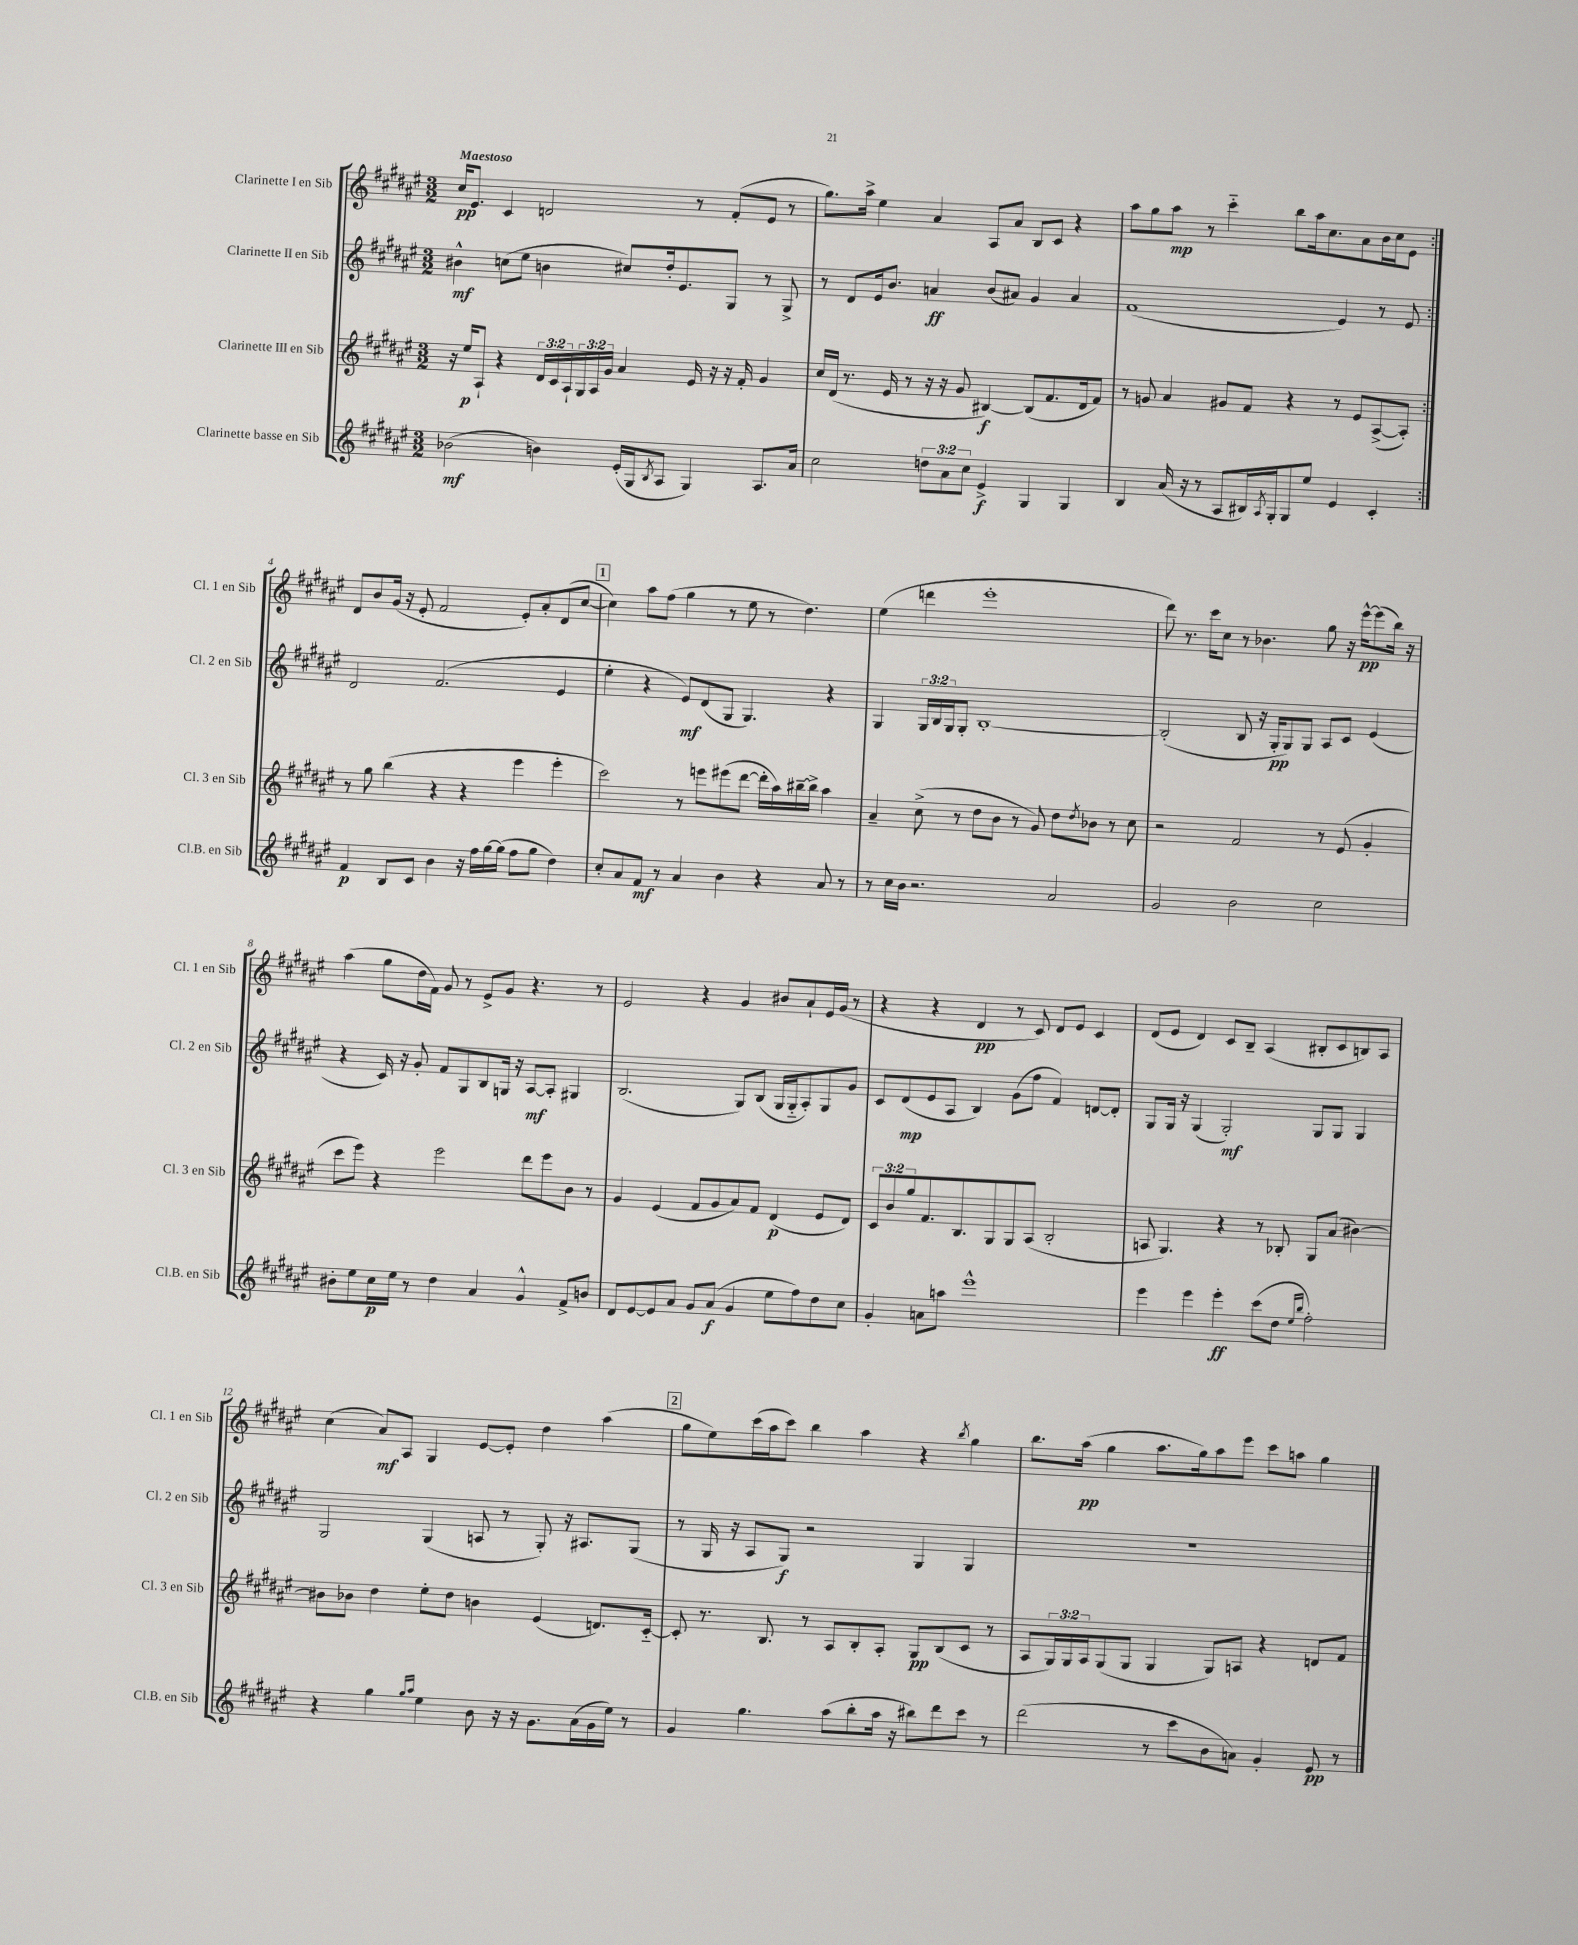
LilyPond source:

<<
\new StaffGroup <<
\new Staff = "s0" \with { instrumentName = "Clarinette I en Sib" shortInstrumentName = "Cl. 1 en Sib" } {
    \clef treble \key fis \major \numericTimeSignature \time 3/2 \tempo "Maestoso"
    \repeat volta 2 { cis''16\pp eis'8. cis'4 d'2 r8 fis'8-.( eis'8 r8 |
    gis''8.) ais''16-> eis''4 ais'4 ais8 ais'8 b8 cis'8 r4 |
    ais''8 gis''8 ais''8\mp r8 cis'''4-_ b''8 ais''16 cis''8. ais'8 b'16 cis''16 eis'8 | }
    dis'8 b'8 gis'16( r16 eis'8-. fis'2 eis'8-.) ais'8-. dis'8( cis''8~ |
    \mark \markup { \box "1" } cis''4) ais''8 fis''8( gis''4 r8 eis''8 r8 dis''4.) |
    eis''4( d'''4 eis'''1-. |
    dis'''8) r8. cis'''16 cis''8 r8 bes'4. gis''8 r16 eis'''16~-^\pp eis'''8( b''16) r16 |
    ais''4( gis''8 dis''16 fis'16) gis'8 r8 eis'8-> gis'8 r4. r8 |
    eis'2 r4 gis'4 bis'8 ais'8-! eis'16 gis'16( r8 |
    r4 r4 dis'4\pp r8 cis'8) dis'8 eis'8 cis'4 |
    dis'8( eis'8 dis'4) cis'8 b8-- ais4( bis8-. cis'8 b8) ais8 |
    cis''4( ais'8\mf) ais8 gis4 eis'8~ eis'8-. dis''4 ais''4( |
    \mark \markup { \box "2" } gis''8 eis''8) cis'''16( ais''16 cis'''8) b''4 ais''4 r4 \acciaccatura { b''8 } gis''4 |
    b''8. ais''16\pp( gis''4 ais''8. gis''16) ais''8 eis'''8 cis'''8 a''8 gis''4 \bar "|." |
}
\new Staff = "s1" \with { instrumentName = "Clarinette II en Sib" shortInstrumentName = "Cl. 2 en Sib" } {
    \clef treble \key fis \major \numericTimeSignature \time 3/2 \override Staff.TupletNumber.text = #tuplet-number::calc-fraction-text
    \repeat volta 2 { bis'4-^\mf c''8( eis''8 b'4 cis''8) dis''16-. eis'8. gis8 r8 gis8-> |
    r8 dis'8 eis'16 b'8. a'4\ff b'8( ais'8) gis'4 ais'4 |
    fis'1( eis'4) r8 eis'8 | }
    dis'2 fis'2.( eis'4 |
    \mark \markup { \box "1" } eis''4-. r4 eis'8\mf) dis'8( gis8 gis4.) r4 |
    gis4 \tuplet 3/2 { gis16 b16 gis16 } gis8-. b1~-. |
    b2-.( b8 r16 gis16-.\pp gis8) gis8 ais8 cis'8 eis'4( |
    r4 cis'16) r16 gis'8-. fis'8 gis8 b8 g16 r16 ais8~\mf ais8-. gis4 |
    b2.( gis8) b8( gis16 gis16-_ ais8-.) gis8 gis'8 |
    cis'8 dis'8\mp( eis'8 ais8 b4) gis'8( fis''8 fis'4) d'8~ d'8-. |
    gis8 gis16 r16 gis4( gis2-.\mf) gis8 gis8 gis4 |
    gis2 gis4( a8 r8 gis8-.) r16 ais8. gis8( |
    \mark \markup { \box "2" } r8 gis16 r16 ais8 gis8\f) r2 gis4 gis4 |
    R1. \bar "|." |
}
\new Staff = "s2" \with { instrumentName = "Clarinette III en Sib" shortInstrumentName = "Cl. 3 en Sib" } {
    \clef treble \key fis \major \numericTimeSignature \time 3/2 \override Staff.TupletNumber.text = #tuplet-number::calc-fraction-text
    \repeat volta 2 { r16 eis''16\p ais8-! r4 \tuplet 3/2 { dis'16 cis'16 ais16-! } \tuplet 3/2 { gis16 ais16 gis'16 } ais'4 eis'16 r16 r16 fis'16-. gis'4 |
    cis''16 dis'16( r8. eis'16 r8 r16 r16 gis'8 bis4~\f) bis8( fis'8. dis'16 fis'8) |
    r8 g'8 ais'4 gis'8 fis'8 r4 r8 eis'8 ais8~->( ais8-.) | }
    r8 gis''8 b''4( r4 r4 eis'''4 eis'''4-. |
    \mark \markup { \box "1" } cis'''2) r8 e'''8 eis'''8( dis'''8~ dis'''16-. ais''16) bis''16~-- bis''16-> ais''4 |
    ais'4-- cis''8->( r8 dis''8 b'8 r8 gis'8) dis''8 \acciaccatura { dis''8 } bes'8 r8 cis''8 |
    r2 fis'2 r8 eis'8( gis'4-. |
    cis'''8 eis'''8) r4 eis'''2 dis'''8 eis'''8 b'8 r8 |
    gis'4 eis'4( fis'8 gis'8 ais'8) fis'8 dis'4\p( eis'8 dis'8) |
    \tuplet 3/2 { cis'8 b'8 gis''8 } fis'8. b8. gis8 gis8 ais8( b2-. |
    a8 gis4.) r4 r8 bes8-. gis8 ais'8( bis'4~) |
    bis'8 bes'8 dis''4 eis''8-. dis''8 b'4 eis'4( d'8.) cis'16~-_ |
    \mark \markup { \box "2" } cis'8-. r8. b8. r8 ais8 b8-. ais8-. gis8\pp b8( cis'8 r8 |
    ais8 \tuplet 3/2 { gis16) gis16 ais16 } gis8( gis8 gis4 gis8) a8 r4 d'8 fis'8 \bar "|." |
}
\new Staff = "s3" \with { instrumentName = "Clarinette basse en Sib" shortInstrumentName = "Cl.B. en Sib" } {
    \clef treble \key fis \major \numericTimeSignature \time 3/2 \override Staff.TupletNumber.text = #tuplet-number::calc-fraction-text
    \repeat volta 2 { bes'2\mf( b'4) eis'16-.( gis16 \acciaccatura { b8 } ais8 gis4) ais8. ais'16 |
    cis''2 \tuplet 3/2 { d''8 ais'8 cis''8 } eis'4->\f gis4 gis4 |
    b4 ais'16( r16 r8 ais8 bis16) \acciaccatura { ais8 } gis16-. gis8 eis''8 eis'4 cis'4-. | }
    fis'4\p b8 cis'8 b'4 r16 fis''16 gis''16~ gis''16( fis''8 gis''8 dis''4) |
    \mark \markup { \box "1" } cis''8-. ais'8 fis'8\mf r8 ais'4 b'4 r4 ais'8 r8 |
    r8 cis''16 b'16 r2. ais'2 |
    gis'2 b'2 cis''2 |
    bis'8-. eis''8 cis''16\p eis''16 r8 dis''4 ais'4 gis'4-^ fis'8-> b'8 |
    dis'8 eis'8~ eis'8 ais'8 gis'8 ais'8\f( gis'4 eis''8 fis''8) dis''8 cis''8 |
    gis'4-. a'8 a''8 eis'''1-^ |
    eis'''4 eis'''4 eis'''4-.\ff cis'''8( dis''8 \grace { eis''16 b''16 } fis''2-.) |
    r4 gis''4 \grace { gis''16 ais''16 } eis''4 b'8 r16 r16 gis'8. ais'16( gis'16 eis''16) r8 |
    \mark \markup { \box "2" } gis'4 gis''4. ais''8( b''8-. ais''16 r16 bis''8) dis'''8 cis'''8 r8 |
    dis'''2( r8 cis'''8 b'8 a'8) gis'4-. eis'8\pp r8 \bar "|." |
}
>>
>>
